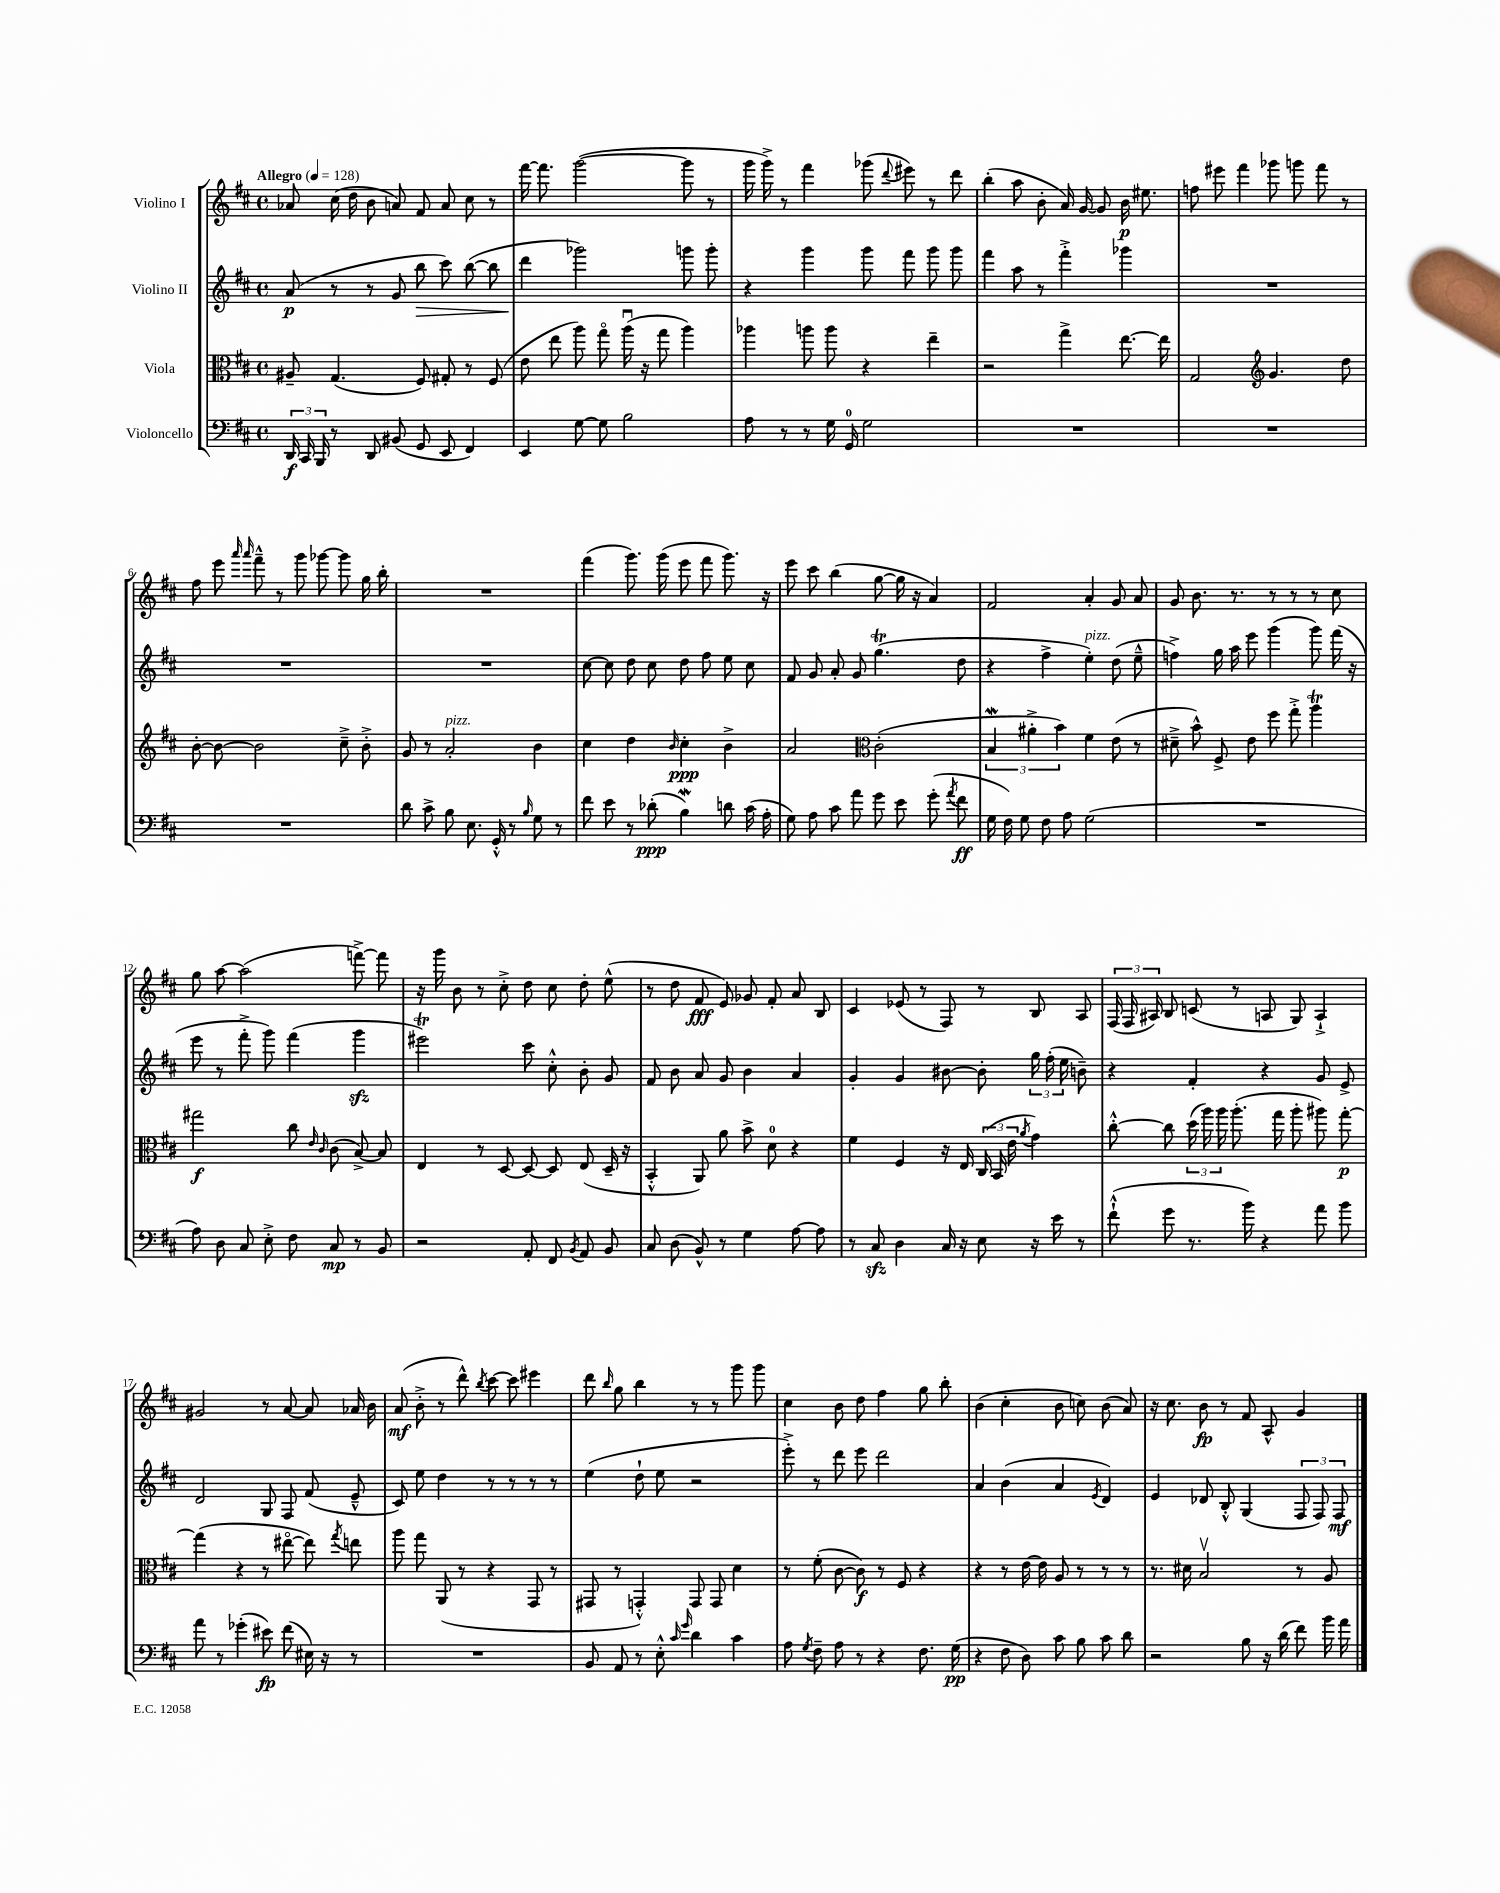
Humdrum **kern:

**kern	**kern	**kern	**kern
*staff4	*staff3	*staff2	*staff1
*clefF4	*clefC3	*clefG2	*clefG2
*k[f#c#]	*k[f#c#]	*k[f#c#]	*k[f#c#]
*M4/4	*M4/4	*M4/4	*M4/4
*met(c)	*met(c)	*met(c)	*met(c)
*MM128	*MM128	*MM128	*MM128
24DD	8A#~	(8a	8a-
24CC#	.	.	.
24BBB	.	.	.
8r	(4.G	8r	(16cc#
.	.	.	16dd
8DD	.	8r	8b
(8BB#	.	8g	8a)
8GG	8F#)	8bb	8f#
8EE	8G#'	8ccc#)	8a
4FF#)	8r	([8bb	8cc#
.	(8F#	8bb]	8r
=	=	=	=
4EE	8e	4ddd	[16fff#
.	.	.	8.fff#]
.	8ee	.	.
[8G	8aa)	2ggg-)	([2ggg
8G]	8ggo	.	.
2B	(16aau	.	.
.	16r	.	.
.	8gg	.	.
.	4aa)	8ggg	8ggg]
.	.	8ggg'	8r
=	=	=	=
8A	4aa-	4r	16ggg
.	.	.	16ggg^)
8r	.	.	8r
8r	8aa	4ggg	4fff#
16G	8aa	.	.
16GG	.	.	.
2G	4r	8ggg	(8ggg-
.	.	.	8qqddd
.	.	8fff#	8eee#)
.	4ee~	8ggg	8r
.	.	8ggg	8ddd
=	=	=	=
1r	2r	4fff#	(4bb'
.	.	8aa	8aa
.	.	8r	8b'
.	4gg^	4fff#'^	16a)
.	.	.	[16g
.	.	.	8g]
.	[8.ee	4ggg-	16b
.	.	.	8.ee#
.	16ee]	.	.
=	=	=	=
1r	2G	1r	8ff
.	.	.	8eee#
.	.	.	4fff#
*	*clefG2	*	*
.	4.g	.	8ggg-
.	.	.	8ggg
.	.	.	8fff#
.	8dd	.	8r
=	=	=	=
1r	[8b'	1r	8ff#
.	8b_	.	8eee
.	.	.	16qqaaa
.	.	.	16qqaaa
.	2b]	.	8fff#~^^
.	.	.	8r
.	.	.	8ggg
.	.	.	[8ggg-
.	8cc#~^	.	8ggg-]
.	8b'^	.	16gg
.	.	.	16bb'
=	=	=	=
8d	8g	1r	1r
8c#^	8r	.	.
8B	2a'	.	.
8.E	.	.	.
16GG'^^	.	.	.
8r	.	.	.
16qqB	.	.	.
8G	4b	.	.
8r	.	.	.
=	=	=	=
8f#	4cc#	[8cc#	(4fff#
8e	.	8cc#]	.
8r	4dd	8dd	8.ggg)
(8d-'	.	8cc#	.
.	.	.	(16ggg
.	16qqb	.	.
4B)	4cc#'	8dd	8eee
.	.	8ff#	8fff#
8d	4b^	8ee	8.ggg)
(16c#	.	8cc#	.
16A'	.	.	16r
=	=	=	=
8G)	2a	8f#	8eee
8A	.	8g	8ccc#
8c#	.	8a'	(4bb
8a	.	8g	.
*	*clefC3	*	*
8g	(2c#'	(4.gg	[8gg
8e	.	.	16gg]
.	.	.	16r
(8g'	.	.	4a)
8qa	.	.	.
8f#	.	8dd	.
=	=	=	=
16G	6B	4r	2f#
16F#)	.	.	.
8G	.	.	.
.	6a#'^	.	.
8F#	.	4ff#^	.
.	6b)	.	.
8A	.	.	.
(2G	4f#	4ee')	4a'
.	(8e	(8dd	8g
.	8r	8ee~^^	8a
=	=	=	=
1r	8d#~^	4ff^)	8g
.	8b^^)	.	8.b
.	8F#^	16gg	.
.	.	16aa	8.r
.	8e	8eee	.
.	8ff#	(4ggg	8r
.	8gg'^	.	8r
.	4aa	8ggg)	8r
.	.	(16fff#	8cc#
.	.	16r	.
=	=	=	=
8A)	2gg#	8eee	8gg
8D	.	8r	[8aa
8C#	.	8fff#'^	(2aa]
8E'^	.	8ggg)	.
8F#	8cc#	(4fff#	.
.	16qqe	.	.
.	16qqc#	.	.
8C#	(8c#	.	.
8r	[8B^)	4ggg	[8fff^)
8BB	8B]	.	8fff]
=	=	=	=
2r	4E	2eee#)	16r
.	.	.	16ggg
.	.	.	8b
.	8r	.	8r
.	[8D	.	8cc#'^
8AA'	8D_	8ccc#	8dd
8FF#	8D]	8cc#'^^	8cc#
8qBB	.	.	.
8AA	(8E	8b'	8dd'
8BB	16D~	8g	(8ee^^
.	16r	.	.
=	=	=	=
8C#	4BB'^^	8f#	8r
(8D	.	8b	8dd
8BB^^)	8AA)	8a	8f#
8r	8a	8g	8e)
4G	8b^	4b	8g-
.	8d	.	8f#'
[8A	4r	4a	8a
8A]	.	.	8B
=	=	=	=
8r	4f#	4g'	4c#
8C#	.	.	.
4D	4F#	4g	(8e-
.	.	.	8r
16C#	16r	[8b#	8F#)
16r	16E	.	.
8E	(24C#	8b#']	8r
.	24BB	.	.
.	24e	.	.
.	8qa	.	.
16r	4g)	24gg	8B
.	.	(24ff#'	.
16e	.	.	.
.	.	24ee	.
8r	.	8b~)	8A
=	=	=	=
(8f#`^^	[8cc#'^^	4r	(24F#
.	.	.	24F#
.	.	.	24A#)
8g	8cc#]	.	8B
8.r	(24dd	4f#'	(8c
.	24aa)	.	.
.	24aa	.	.
.	(8.aa'	.	8r
16b)	.	.	.
4r	.	4r	8A
.	16gg	.	.
.	8aa'	.	8G)
8a	8aa#)	8g	4A`^
8b	[8gg'	8e^	.
=	=	=	=
8a	(4gg]	2d	2g#
8r	.	.	.
(4g-'	4r	.	.
8e#)	8r	8G	8r
(8f#	[8ee#o	8F#	[8a
16E#)	8ee#])	(8f#	8a]
16r	.	.	.
.	8qgg	.	.
8r	8ee	8e~^^	16a-
.	.	.	16b
=	=	=	=
1r	8aa	8c#)	(8a
.	8gg	8ee	8b'^
.	(8AA	4dd	8r
.	8r	.	8ddd^^)
.	.	.	8qbb
.	4r	8r	[8ccc#
.	.	8r	8ccc#]
.	8GG	8r	4eee#
.	8r	8r	.
=	=	=	=
8BB	8GG#	(4ee	8ddd
.	.	.	16qqbb
8AA	8r	.	8gg
8r	4GG'^^)	8dd`	4bb
8E'^^	.	8ee	.
16qqc#	.	.	.
16qqg	.	.	.
4d	8GG	2r	8r
.	8GG	.	8r
4c#	4d	.	8ggg
.	.	.	8ggg
=	=	=	=
8A	8r	8eee'^)	4cc#
8qG	.	.	.
8F#~	(8f#'	8r	.
8A	[8c#	8ddd	8b
8r	8c#])	8eee	8dd
4r	8r	2ddd	4ff#
.	8F#	.	.
8.F#	4r	.	8gg
.	.	.	8bb'
(16G	.	.	.
=	=	=	=
4r	4r	4a	(4b
8F#	8r	(4b	4cc#'
8D)	[16e	.	.
.	16e]	.	.
8c#	8A	4a	8b
8B	8r	.	8cc)
.	.	8qe	.
8c#	8r	4d)	(8b
8d	8r	.	8a)
=	=	=	=
2r	8.r	4e	16r
.	.	.	8.cc#
.	16d#	.	.
.	2Bv	8d-	8b
.	.	8B'^^	8r
8B	.	(4G	8f#
16r	.	.	8A^^
(16d	.	.	.
8f#)	8r	12F#	4g
.	.	12F#)	.
16b	8A	.	.
.	.	12F#	.
16a	.	.	.
==	==	==	==
*-	*-	*-	*-
